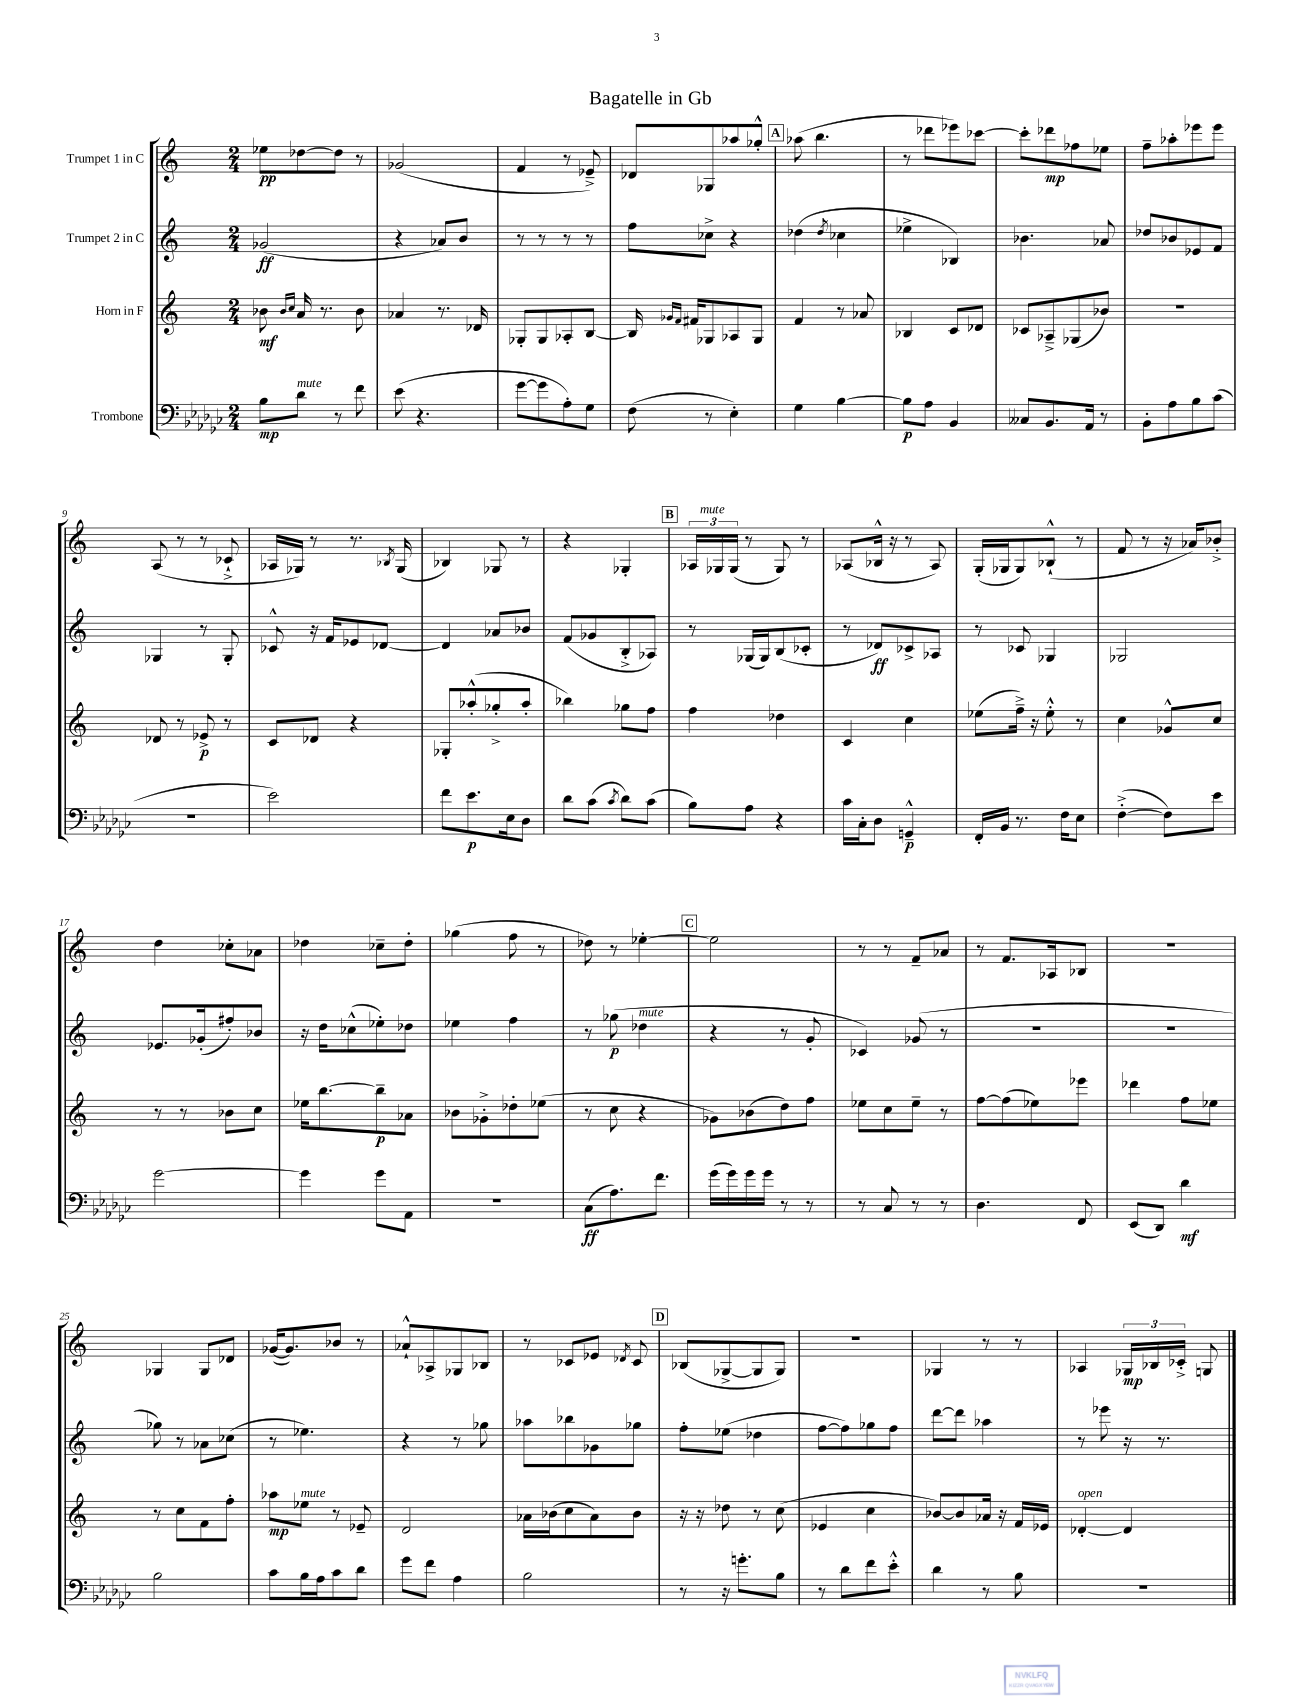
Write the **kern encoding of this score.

**kern	**dynam	**kern	**dynam	**kern	**dynam	**kern	**dynam
*part4	*part4	*part3	*part3	*part2	*part2	*part1	*part1
*staff4	*staff4	*staff3	*staff3	*staff2	*staff2	*staff1	*staff1
*I"Trombone	*	*I"Horn in F	*	*I"Trumpet 2 in C	*	*I"Trumpet 1 in C	*
*clefF4	*	*clefG2	*	*clefG2	*	*clefG2	*
*k[b-e-a-d-g-c-]	*	*k[]	*	*k[]	*	*k[]	*
*M2/4	*	*M2/4	*	*M2/4	*	*M2/4	*
=1	=1	=1	=1	=1	=1	=1	=1
8B-\L	mp	8b-X\	mf	(2g-X/	ff	8ee-X\L	pp
.	.	16qqb-/LL	.	.	.	.	.
.	.	16qqcc/JJ	.	.	.	.	.
!LO:TX:a:i:t=mute	!	!	!	!	!	!	!
8d-\J	.	16a/	.	.	.	[8dd-X\	.
.	.	8.r	.	.	.	.	.
8r	.	.	.	.	.	8dd-\J]	.
8f\	.	8b-\	.	.	.	8r	.
=2	=2	=2	=2	=2	=2	=2	=2
(8e-\	.	4a-X/	.	4r	.	(2g-X/	.
4.r	.	.	.	.	.	.	.
.	.	8.r	.	8a-X/L)	.	.	.
.	.	.	.	8b/J	.	.	.
.	.	16d-X/	.	.	.	.	.
=3	=3	=3	=3	=3	=3	=3	=3
[8g-\L	.	8G-X'/L	.	8r	.	4f/	.
8g-\]	.	8G-/	.	8r	.	.	.
8A-'\)	.	8A-X'/	.	8r	.	8r	.
8G-\J	.	[8B/J	.	8r	.	8e-X~^/)	.
=4	=4	=4	=4	=4	=4	=4	=4
(8F\	.	16B/]	.	8ff\L	.	8d-X/L	.
.	.	16qqg-X/LL	.	.	.	.	.
.	.	16qqf/JJ	.	.	.	.	.
.	.	16f#X/KL	.	.	.	.	.
8r	.	8G-X/	.	8cc-X^\J	.	8G-X/	.
4E-'\)	.	8A-X/	.	4r	.	8aa-X/	.
.	.	8G-/J	.	.	.	8gg-X'^^/J	.
!!LO:REH:place=s1:t=A
=5	=5	=5	=5	=5	=5	=5	=5
4G-\	.	4f/	.	(4dd-X\	.	(8aa-X\	.
.	.	.	.	.	.	4.bb\	.
.	.	.	.	8qdd-/	.	.	.
[4B-\	.	8r	.	4cc-X\	.	.	.
.	.	8a-X/	.	.	.	.	.
=6	=6	=6	=6	=6	=6	=6	=6
8B-\L]	p	4B-X/	.	4ee-X^\	.	8r	.
8A-\J	.	.	.	.	.	8ddd-X\L	.
4BB-/	.	8c/L	.	4B-X/)	.	8eee-X\)	.
.	.	8d-X/J	.	.	.	[8ccc-X\J	.
=7	=7	=7	=7	=7	=7	=7	=7
8C--X/L	.	8c-X/L	.	4.b-X\	.	8ccc-'\L]	.
8.BB-/	.	8A-X~^/	.	.	.	8ddd-X\	mp
.	.	(8G-X/	.	.	.	8ff-X\	.
16AA-/Jk	.	.	.	.	.	.	.
8r	.	8b-X/J)	.	8a-X/	.	8ee-X\J	.
=8	=8	=8	=8	=8	=8	=8	=8
8BB-'\L	.	2r	.	8dd-X/L	.	8ff~\L	.
8A-\	.	.	.	8b-X/	.	8aa-X'\	.
8B-\	.	.	.	8e-X/	.	8eee-X\	.
(8c-\J	.	.	.	8f/J	.	8eee-\J	.
!!LO:LB:g=z
=9	=9	=9	=9	=9	=9	=9	=9
2r	.	8d-X/	.	4G-X/	.	(8A/	.
.	.	8r	.	.	.	8r	.
.	.	8e-X^/	p	8r	.	8r	.
.	.	8r	.	8G-'/	.	8c-X`^/	.
=10	=10	=10	=10	=10	=10	=10	=10
2e-\)	.	8c/L	.	8c-X^^/	.	16A-X/LL	.
.	.	.	.	.	.	16G-X/JJ)	.
.	.	8d-X/J	.	16r	.	8r	.
.	.	.	.	16f/KL	.	.	.
.	.	4r	.	8e-X/	.	8.r	.
.	.	.	.	[8d-X/J	.	.	.
.	.	.	.	.	.	8qB-X/	.
.	.	.	.	.	.	(16G-/	.
=11	=11	=11	=11	=11	=11	=11	=11
8f\L	.	8G-X'/L	.	4d-/]	.	4B-X/)	.
8.e-\	p	(8aa-X'^^/	.	.	.	.	.
.	.	8gg-X'^/	.	8a-X/L	.	8G-X/	.
16E-\k	.	.	.	.	.	.	.
8D-\J	.	8aa-'/J	.	8b-X/J	.	8r	.
=12	=12	=12	=12	=12	=12	=12	=12
8d-\L	.	4bb-X\)	.	(8f/L	.	4r	.
(8c-\J	.	.	.	8g-X/	.	.	.
8qc-/	.	.	.	.	.	.	.
8d-\L)	.	8gg-X\L	.	8B'^/	.	4G-X'/	.
(8c-\J	.	8ff\J	.	8A-X/J)	.	.	.
!!LO:REH:place=s1:t=B
=13	=13	=13	=13	=13	=13	=13	=13
8B-\L)	.	4ff\	.	8r	.	24A-X/LL	.
!	!	!	!	!	!	!LO:TX:a:i:t=mute	!
.	.	.	.	.	.	24G-X/	.
.	.	.	.	.	.	(24G-/JJ	.
8A-\J	.	.	.	(16G-X/LL	.	8r	.
.	.	.	.	16G-/J)	.	.	.
4r	.	4dd-X\	.	(8B/	.	8G-/)	.
.	.	.	.	8c-X'/J	.	8r	.
=14	=14	=14	=14	=14	=14	=14	=14
16c-\LL	.	4c/	.	8r	.	(8A-X/L	.
16C-'\J	.	.	.	.	.	.	.
8D-\J	.	.	.	8d-X/L)	ff	16B-X^^/Jk	.
.	.	.	.	.	.	16r	.
4GGn~^^/	p	4cc\	.	8c-X^/	.	8r	.
.	.	.	.	8A-X/J	.	8A-/)	.
=15	=15	=15	=15	=15	=15	=15	=15
16FF'/LL	.	(8ee-X\L	.	8r	.	(16G'/LL	.
16BB-/JJ	.	.	.	.	.	16G-X/J	.
8.r	.	16ff~^\Jk)	.	8c-X/	.	8G-/)	.
.	.	16r	.	.	.	.	.
.	.	8ee-'^^\	.	4G-X/	.	(8B-X`^^/J	.
16F\KL	.	.	.	.	.	.	.
8E-\J	.	8r	.	.	.	8r	.
=16	=16	=16	=16	=16	=16	=16	=16
([4F'^\	.	4cc\	.	2G-X/	.	8f/	.
.	.	.	.	.	.	8r	.
8F\L])	.	8g-X^^/L	.	.	.	16r	.
.	.	.	.	.	.	16a-X/KL)	.
8e-\J	.	8cc/J	.	.	.	8b-X'^/J	.
!!LO:LB:g=z
=17	=17	=17	=17	=17	=17	=17	=17
[2g-\	.	8r	.	8.e-X/L	.	4dd\	.
.	.	8r	.	.	.	.	.
.	.	.	.	(16g-X'/k	.	.	.
.	.	8b-X\L	.	8ff#X'/)	.	8cc-X'\L	.
.	.	8cc\J	.	8b-X/J	.	8a-X\J	.
=18	=18	=18	=18	=18	=18	=18	=18
4g-\]	.	16ee-X\KL	.	16r	.	4dd-X\	.
.	.	[8.bb\	.	16dd\KL	.	.	.
.	.	.	.	(8cc-X^^\	.	.	.
8g-\L	.	8bb~\]	p	8ee-X'\)	.	8cc-X~\L	.
8AA-\J	.	8a-X\J	.	8dd-X\J	.	8dd-'\J	.
=19	=19	=19	=19	=19	=19	=19	=19
2r	.	8b-X\L	.	4ee-X\	.	(4gg-X\	.
.	.	8g-X'^\	.	.	.	.	.
.	.	8dd-X'\	.	4ff\	.	8ff\	.
.	.	(8ee-X\J	.	.	.	8r	.
=20	=20	=20	=20	=20	=20	=20	=20
(8C-\L	ff	8r	.	8r	.	8dd-X\)	.
8.A-\)	.	8cc\	.	(8gg-X\	p	8r	.
!	!	!	!	!LO:TX:a:i:t=mute	!	!	!
.	.	4r	.	4dd-X\	.	[4ee-X'\	.
8.f\J	.	.	.	.	.	.	.
!!LO:REH:place=s1:t=C
=21	=21	=21	=21	=21	=21	=21	=21
(16g-\LL	.	8g-X\L)	.	4r	.	2ee-\]	.
16g-\)	.	.	.	.	.	.	.
16g-\	.	(8b-X\	.	.	.	.	.
16g-\JJ	.	.	.	.	.	.	.
8r	.	8dd\)	.	8r	.	.	.
8r	.	8ff\J	.	8g'/	.	.	.
=22	=22	=22	=22	=22	=22	=22	=22
8r	.	8ee-X\L	.	4c-X/)	.	8r	.
8C-/	.	8cc\	.	.	.	8r	.
8r	.	8ee-~\J	.	(8g-X/	.	8f~/L	.
8r	.	8r	.	8r	.	8a-X/J	.
=23	=23	=23	=23	=23	=23	=23	=23
4.D-\	.	[8ff\L	.	2r	.	8r	.
.	.	(8ff\]	.	.	.	8.f/L	.
.	.	8ee-X\)	.	.	.	.	.
.	.	.	.	.	.	16A-X/k	.
8FF/	.	8eee-X\J	.	.	.	8B-X/J	.
=24	=24	=24	=24	=24	=24	=24	=24
(8EE-/L	.	4ddd-X\	.	2r	.	2r	.
8DD-/J)	.	.	.	.	.	.	.
4d-\	mf	8ff\L	.	.	.	.	.
.	.	8ee-X\J	.	.	.	.	.
!!LO:LB:g=z
=25	=25	=25	=25	=25	=25	=25	=25
2B-\	.	8r	.	8gg-X\)	.	4G-X/	.
.	.	8cc\L	.	8r	.	.	.
.	.	8f\	.	8a-X\L	.	8G-/L	.
.	.	8ff'\J	.	(8cc-X\J	.	8d-X/J	.
=26	=26	=26	=26	=26	=26	=26	=26
8c-\L	.	8aa-X\L	mp	8r	.	([16g-X/KL	.
.	.	.	.	.	.	8.g-/])	.
!	!	!LO:TX:a:i:t=mute	!	!	!	!	!
16B-\L	.	8ee-X\J	.	4.ee-X\)	.	.	.
16A-\J	.	.	.	.	.	.	.
8c-\	.	8r	.	.	.	8b-X/J	.
8d-\J	.	8e-X~/	.	.	.	8r	.
=27	=27	=27	=27	=27	=27	=27	=27
8g-\L	.	2d/	.	4r	.	8a-X`^^/L	.
8f\J	.	.	.	.	.	8A-X^/	.
4A-\	.	.	.	8r	.	8G-X/	.
.	.	.	.	8gg-X\	.	8B-X/J	.
=28	=28	=28	=28	=28	=28	=28	=28
2B-\	.	16a-X\LL	.	8aa-X\L	.	8r	.
.	.	(16b-X\J	.	.	.	.	.
.	.	8cc\	.	8bb-X\	.	8c-X/L	.
.	.	8a-\)	.	8g-X\	.	8e-X/J	.
.	.	.	.	.	.	8qd-X/	.
.	.	8b-\J	.	8gg-X\J	.	8c-/	.
!!LO:REH:place=s1:t=D
=29	=29	=29	=29	=29	=29	=29	=29
8r	.	16r	.	8ff'\L	.	(8B-X/L	.
.	.	16r	.	.	.	.	.
16r	.	8dd-X\	.	(8ee-X\J	.	[8G-X^/	.
8.gn'\L	.	.	.	.	.	.	.
.	.	8r	.	4dd-X\	.	8G-/]	.
8B-\J	.	(8cc\	.	.	.	8G-/J)	.
=30	=30	=30	=30	=30	=30	=30	=30
8r	.	4e-X/	.	[8ff\L	.	2r	.
8d-\L	.	.	.	8ff\])	.	.	.
8f\	.	4cc\	.	8gg-X\	.	.	.
8e-'^^\J	.	.	.	8ff\J	.	.	.
=31	=31	=31	=31	=31	=31	=31	=31
4d-\	.	[8b-X/L)	.	[8ddd\L	.	4G-X/	.
.	.	8b-/]	.	8ddd\J]	.	.	.
8r	.	16a-X/Jk	.	4aa-X\	.	8r	.
.	.	16r	.	.	.	.	.
8B-\	.	16f/LL	.	.	.	8r	.
.	.	16e-X/JJ	.	.	.	.	.
=32	=32	=32	=32	=32	=32	=32	=32
!	!	!LO:TX:a:i:t=open	!	!	!	!	!
2r	.	[4d-X'/	.	8r	.	4A-X/	.
.	.	.	.	8eee-X\	.	.	.
.	.	4d-/]	.	16r	.	24G-X/LL	mp
.	.	.	.	.	.	24B-X/	.
.	.	.	.	8.r	.	.	.
.	.	.	.	.	.	24c-X'^/JJ	.
.	.	.	.	.	.	8Gn/	.
==	==	==	==	==	==	==	==
*-	*-	*-	*-	*-	*-	*-	*-
